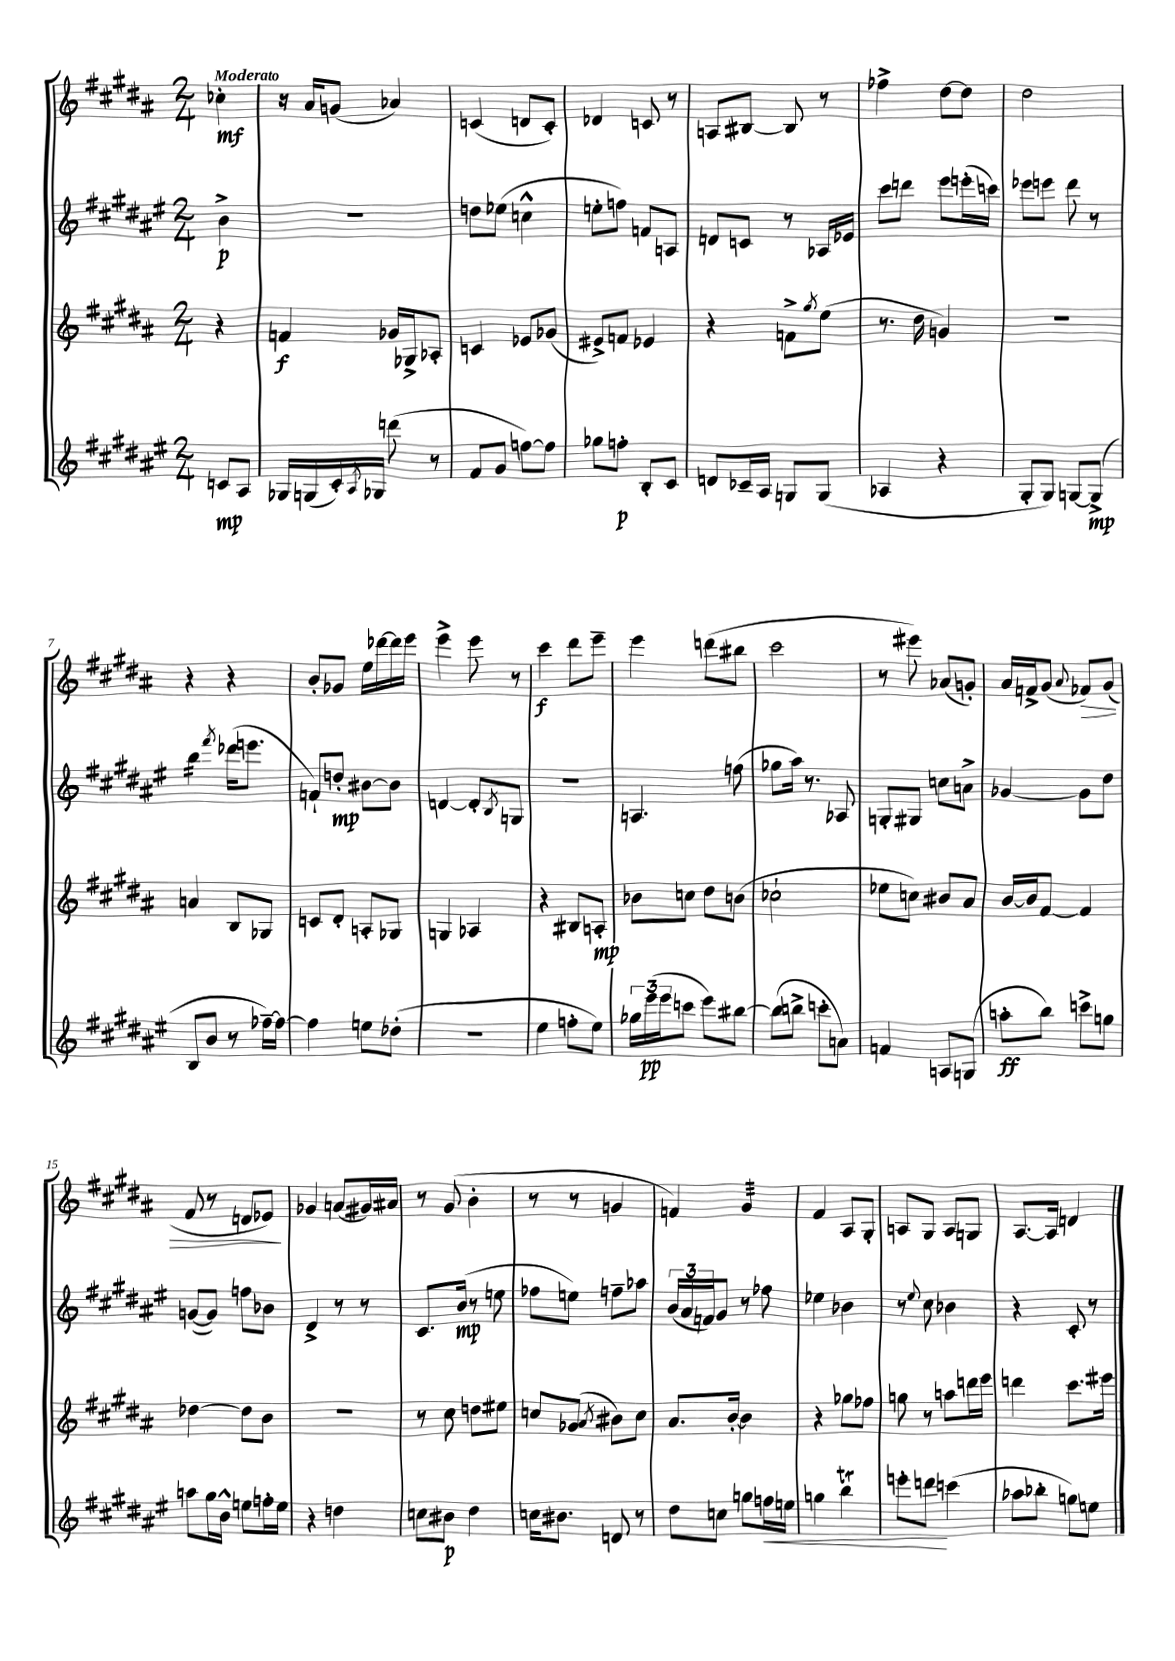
<<
\new StaffGroup <<
\new Staff = "s0" {
    \clef treble \key b \major \numericTimeSignature \time 2/4 \partial 4 \tempo "Moderato"
    ces''4-.\mf |
    r16 ais'16 g'8( aes'4) |
    c'4( d'8 c'8-.) |
    des'4 c'8 r8 |
    a8 bis8~ bis8 r8 |
    fes''4-> dis''8~ dis''8 |
    dis''2 |
    r4 r4 |
    b'8-. ges'8 e''16 des'''16~ des'''16 e'''16 |
    e'''4-> e'''8 r8 |
    cis'''4\f dis'''8 e'''8-- |
    e'''4 d'''8( bis''8 |
    cis'''2 |
    r8 eis'''8) aes'8( g'8-.) |
    ais'16 f'16-> gis'8( \appoggiatura { ais'8 } fes'8\>) gis'8( |
    fis'8 r8 d'8 ees'8\!) |
    ges'4 a'8( gis'16) ais'16 |
    r8 gis'8( b'4-. |
    r8 r8 g'4 |
    f'4) gis'4:32 |
    fis'4 ais8 gis8-. |
    a8 gis8 a8 g8 |
    ais8.~ ais16 d'4 \bar "|." |
}
\new Staff = "s1" {
    \clef treble \key fis \major \numericTimeSignature \time 2/4 \partial 4
    b'4->\p |
    r2 |
    d''8 ees''8( c''4-^ |
    e''8-. f''8) f'8 a8 |
    d'8 c'8 r8 aes16 ees'16 |
    cis'''8 d'''8 eis'''8 e'''16-.( c'''16) |
    ees'''8 e'''8 dis'''8 r8 |
    b''4:16 \acciaccatura { fis'''8 } des'''16( e'''8. |
    f'8-!) d''8-.\mp bis'8~ bis'8 |
    d'4~ d'8-. \acciaccatura { b8 } g8 |
    r2 |
    a4. f''8( |
    ges''8 ais''16) r8. aes8 |
    g8-. gis8 c''8 a'8-> |
    ges'4~ ges'8 dis''8 |
    g'8~( g'8) f''8 bes'8 |
    dis'4-> r8 r8 |
    cis'8. b'16\mp( r8 e''8 |
    fes''8 e''8) f''8-- aes''8 |
    \tuplet 3/2 { b'16( ais'16 f'16) } gis'8 r8 fes''8 |
    ees''4 bes'4 |
    r8 \appoggiatura { eis''8 } cis''8 bes'4 |
    r4 cis'8-. r8 \bar "|." |
}
\new Staff = "s2" {
    \clef treble \key b \major \numericTimeSignature \time 2/4 \partial 4
    r4 |
    f'4\f ges'16 ges16-> aes8-. |
    c'4 ees'8 ges'8( |
    eis'8->) f'8 ees'4 |
    r4 f'8-> \acciaccatura { gis''8 } e''8( |
    r8. dis''16 g'4) |
    r2 |
    a'4 b8 ges8 |
    c'8 dis'8-. a8-. ges8 |
    g4 aes4 |
    r4 bis8 a8-.\mp |
    bes'8 c''8 dis''8 b'8( |
    ces''2-! |
    ees''8 c''8) bis'8 ais'8 |
    b'16~ b'16 fis'8~ fis'4 |
    des''4~ des''8 b'8 |
    r2 |
    r8 cis''8 d''8 eis''8 |
    c''8 ges'8( \acciaccatura { ais'8 } bis'8) c''8 |
    ais'8. b'16~-. b'4 |
    r4 ges''8 fes''8 |
    g''8 r8 a''8 d'''16 e'''16 |
    d'''4 cis'''8. eis'''16 \bar "|." |
}
\new Staff = "s3" {
    \clef treble \key fis \major \numericTimeSignature \time 2/4 \partial 4
    c'8\mp ais8 |
    ges16 g16( cis'16-.) \acciaccatura { ais8 } ges16 d'''8( r8 |
    fis'8 gis'8 f''8~) f''8 |
    ges''8 f''8-.\p b8-. cis'8 |
    d'8 ces'16-- ais16 g8 g8( |
    aes4 r4 |
    gis8-. gis8) g8~ g8->\mp( |
    b8 b'8 r8 fes''16~--) fes''16~ |
    fes''4 e''8 des''8-.( |
    R2 |
    eis''4 f''8-. eis''8) |
    \tuplet 3/2 { ges''16 eis'''16\pp( eis'''16 } c'''8 eis'''8) bis''8~ |
    bis''8( b''8-> c'''8-. a'8) |
    f'4 a8 g8( |
    a''8-.\ff b''8) c'''8-> g''8 |
    a''8 gis''16 b'16-^ e''8 f''16-. e''16 |
    r4 d''4 |
    c''8 bis'8\p dis''4 |
    c''16 bis'8. d'8 r8 |
    dis''8 c''8 g''8 f''16\< e''16 |
    g''4 b''4\trill |
    e'''8-. d'''8\! c'''4( |
    aes''8 bes''8-. g''8) e''8 \bar "|." |
}
>>
>>
